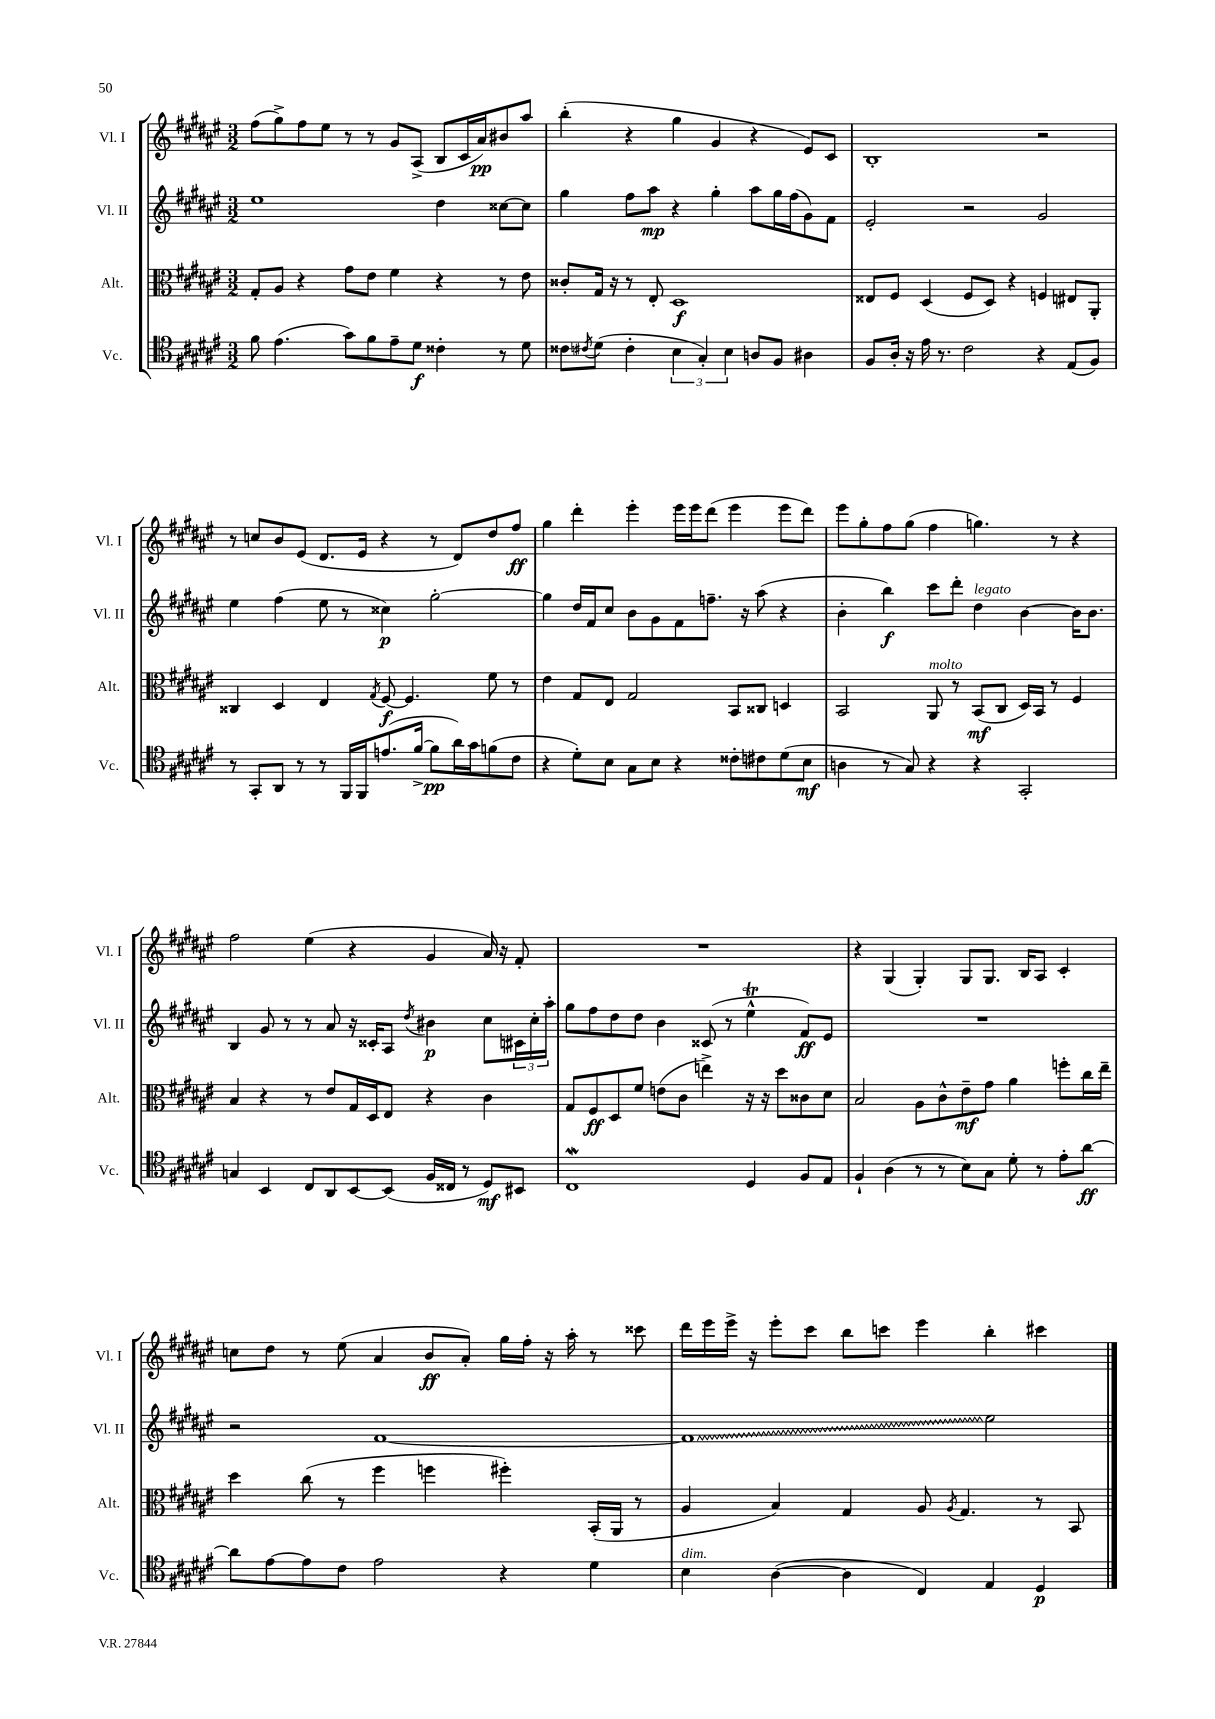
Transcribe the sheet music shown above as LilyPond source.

<<
\new StaffGroup <<
\new Staff = "s0" \with { instrumentName = "Vl. I" shortInstrumentName = "Vl. I" } {
    \clef treble \key fis \major \numericTimeSignature \time 3/2
    fis''8( gis''8->) fis''8 eis''8 r8 r8 gis'8 ais8->( b8 cis'16 ais'16\pp) bis'8 ais''8 |
    b''4-.( r4 gis''4 gis'4 r4 eis'8) cis'8 |
    b1-. r2 |
    r8 c''8 b'8 eis'8( dis'8. eis'16 r4 r8 dis'8) dis''8 fis''8\ff |
    gis''4 dis'''4-. eis'''4-. eis'''16 eis'''16 dis'''8( eis'''4 eis'''8 dis'''8) |
    eis'''8 gis''8-. fis''8 gis''8( fis''4 g''4.) r8 r4 |
    fis''2 eis''4( r4 gis'4 ais'16) r16 fis'8-. |
    R1. |
    r4 gis4( gis4-.) gis8 gis8. b16 ais8 cis'4-. |
    c''8 dis''8 r8 eis''8( ais'4 b'8\ff ais'8-.) gis''16 fis''16-. r16 ais''16-. r8 cisis'''8 |
    dis'''16 eis'''16 eis'''16-> r16 eis'''8-. cis'''8 b''8 c'''8 eis'''4 b''4-. cis'''4 \bar "|." |
}
\new Staff = "s1" \with { instrumentName = "Vl. II" shortInstrumentName = "Vl. II" } {
    \clef treble \key fis \major \numericTimeSignature \time 3/2
    eis''1 dis''4 cisis''8~ cisis''8 |
    gis''4 fis''8 ais''8\mp r4 gis''4-. ais''8 gis''16 fis''16( gis'8) fis'8 |
    eis'2-. r2 gis'2 |
    eis''4 fis''4( eis''8 r8 cisis''4\p) gis''2~-. |
    gis''4 dis''16 fis'16 cis''8 b'8 gis'8 fis'8 f''8.-- r16 ais''8( r4 |
    b'4-. b''4\f) cis'''8 dis'''8-. dis''4^\markup { \italic "legato" } b'4~ b'16 b'8. |
    b4 gis'8 r8 r8 ais'8 r16 cisis'16-. ais8 \acciaccatura { dis''8 } bis'4\p cis''8 \tuplet 3/2 { cis'16 cis''16-. ais''16-. } |
    gis''8 fis''8 dis''8 dis''8 b'4 cisis'8( r8 eis''4-^\trill fis'8\ff) eis'8 |
    R1. |
    r2 fis'1~ |
    \once \override Glissando.style = #'zigzag fis'1\glissando eis''2 \bar "|." |
}
\new Staff = "s2" \with { instrumentName = "Alt." shortInstrumentName = "Alt." } {
    \clef alto \key fis \major \numericTimeSignature \time 3/2
    gis8-. ais8 r4 gis'8 eis'8 fis'4 r4 r8 eis'8 |
    cisis'8-. gis16 r16 r8 eis8-. dis1\f |
    eisis8 fis8 dis4( fis8 dis8) r4 f4 eis8 ais,8-. |
    cisis4 dis4 eis4 \acciaccatura { gis8 } fis8~\f fis4. fis'8 r8 |
    eis'4 gis8 eis8 gis2 b,8 cisis8 d4 |
    b,2 ais,8^\markup { \italic "molto" } r8 b,8\mf( cis8 dis16) b,16 r8 fis4 |
    b4 r4 r8 eis'8 gis16 dis16 eis8 r4 cis'4 |
    gis8 fis8\ff dis8 fis'8 e'8( cis'8 e''4->) r16 r16 dis''8 cisis'8 dis'8 |
    b2 ais8 cis'8-^ eis'8--\mf gis'8 ais'4 f''8-. cis''16 eis''16-- |
    dis''4 cis''8( r8 fis''4 f''4 fis''4-.) b,16-.( ais,16 r8 |
    ais4 b4) gis4 ais8 \acciaccatura { ais8 } gis4. r8 b,8 \bar "|." |
}
\new Staff = "s3" \with { instrumentName = "Vc." shortInstrumentName = "Vc." } {
    \clef tenor \key fis \major \numericTimeSignature \time 3/2
    fis'8 eis'4.( gis'8) fis'8 eis'8-- dis'8\f cisis'4-. r8 dis'8 |
    cisis'8 \acciaccatura { cis'8 } dis'8( cis'4-. \tuplet 3/2 { b4 gis4-.) b4 } a8 fis8 ais4 |
    fis8 ais16-. r16 eis'16 r8. cis'2 r4 eis8( fis8) |
    r8 gis,8-. ais,8 r8 r8 fis,16 fis,16 e'8.( fis'16~-> fis'8\pp ais'16) gis'16 f'8( cis'8 |
    r4 dis'8-.) b8 gis8 b8 r4 cisis'8-. cis'8 dis'8( b8\mf |
    a4 r8 gis8) r4 r4 gis,2-. |
    g4 b,4 cis8 ais,8 b,8~ b,8( fis16 cisis16 r8 dis8\mf) bis,8 |
    cis1\mordent dis4 fis8 eis8 |
    fis4-! ais4( r8 r8 b8) gis8 dis'8-. r8 eis'8-. ais'8~\ff |
    ais'8 eis'8~ eis'8 cis'8 eis'2 r4 dis'4 |
    b4^\markup { \italic "dim." } ais4~( ais4 cis4) eis4 dis4\p \bar "|." |
}
>>
>>
\layout { \context { \Score \remove "Bar_number_engraver" } }
